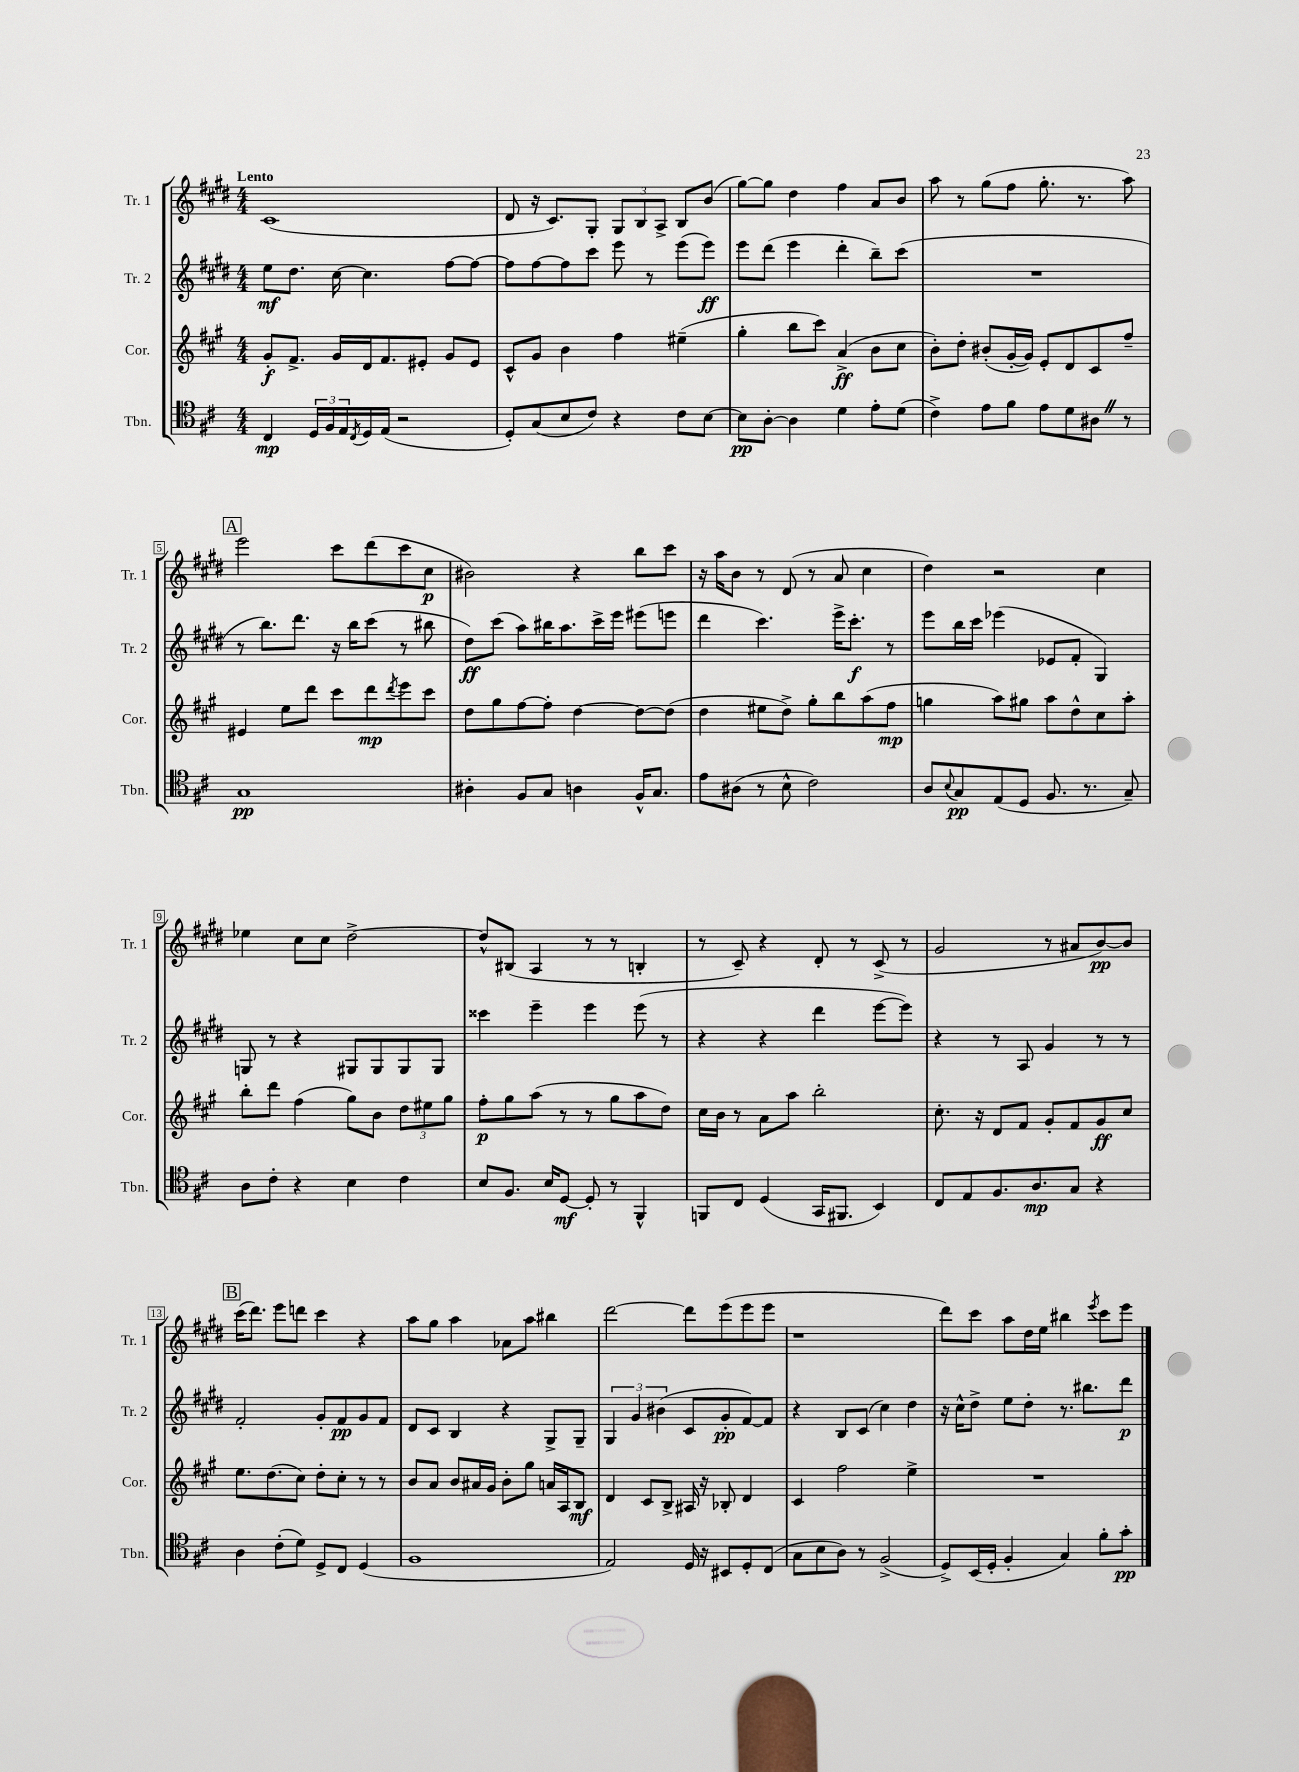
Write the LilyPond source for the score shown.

<<
\new StaffGroup <<
\new Staff = "s0" \with { instrumentName = "Tr. 1" shortInstrumentName = "Tr. 1" } {
    \clef treble \key e \major \numericTimeSignature \time 4/4 \tempo "Lento"
    cis'1( |
    dis'8 r16 cis'8.) gis8-. \tuplet 3/2 { gis8 b8 a8-> } b8 b'8( |
    gis''8~) gis''8 dis''4 fis''4 a'8 b'8 |
    a''8 r8 gis''8( fis''8 gis''8.-. r8. a''8) |
    \mark \markup { \box "A" } e'''2 cis'''8 dis'''8( cis'''8 cis''8\p |
    bis'2) r4 b''8 cis'''8 |
    r16 a''16 b'8 r8 dis'8( r8 a'8 cis''4 |
    dis''4) r2 cis''4 |
    ees''4 cis''8 cis''8 dis''2~-> |
    dis''8-^ bis8( a4 r8 r8 b4-. |
    r8 cis'8--) r4 dis'8-. r8 cis'8->( r8 |
    gis'2 r8 ais'8 b'8~\pp) b'8 |
    \mark \markup { \box "B" } cis'''16( dis'''8.) e'''8 d'''8 cis'''4 r4 |
    a''8 gis''8 a''4 aes'8 a''8 bis''4 |
    dis'''2~ dis'''8 e'''8( e'''8 e'''8 |
    r1 |
    dis'''8) cis'''8 a''8 dis''16 e''16 bis''4 \acciaccatura { e'''8 } cis'''8 e'''8 \bar "|." |
}
\new Staff = "s1" \with { instrumentName = "Tr. 2" shortInstrumentName = "Tr. 2" } {
    \clef treble \key e \major \numericTimeSignature \time 4/4
    e''8\mf dis''8. cis''16~ cis''4. fis''8~ fis''8~ |
    fis''8 fis''8~ fis''8 cis'''8 e'''8 r8 e'''8( e'''8\ff) |
    e'''8 dis'''8( e'''4 dis'''4-. b''8--) cis'''8( |
    R1 |
    \mark \markup { \box "A" } r8 b''8.) dis'''8. r16 b''16 cis'''8( r8 bis''8 |
    dis''8\ff) cis'''8( a''8) bis''16 a''8. cis'''16-> e'''16 eis'''8( e'''8 |
    dis'''4 cis'''4.) e'''16-> cis'''8.-.\f r8 |
    e'''8 b''16 cis'''16 ees'''4( ees'8 fis'8-. gis4) |
    g8 r8 r4 gis8 gis8 gis8 gis8 |
    cisis'''4 e'''4-- e'''4 e'''8( r8 |
    r4 r4 dis'''4 e'''8~ e'''8) |
    r4 r8 a8 gis'4 r8 r8 |
    \mark \markup { \box "B" } fis'2-. gis'8-. fis'8\pp gis'8 fis'8 |
    dis'8 cis'8 b4 r4 gis8-> gis8-- |
    \tuplet 3/2 { gis4 gis'4 bis'4( } cis'8 gis'8-.\pp fis'8~) fis'8 |
    r4 b8 cis'8( cis''4) dis''4 |
    r16 cis''16-^ dis''8-> e''8 dis''8-. r8. bis''8. dis'''8\p \bar "|." |
}
\new Staff = "s2" \with { instrumentName = "Cor." shortInstrumentName = "Cor." } {
    \clef treble \key a \major \numericTimeSignature \time 4/4
    gis'8-.\f fis'8.-> gis'16 d'16 fis'8. eis'8-. gis'8 eis'8 |
    cis'8-^ gis'8 b'4 fis''4 eis''4--( |
    gis''4-. b''8 cis'''8) a'4->\ff( b'8 cis''8 |
    b'8-.) d''8-. bis'8-.( gis'16~-. gis'16) e'8-. d'8 cis'8 fis''8-- |
    \mark \markup { \box "A" } eis'4 e''8 d'''8 cis'''8 d'''8\mp \acciaccatura { d'''8 } e'''8 cis'''8 |
    d''8 gis''8 fis''8~ fis''8-. d''4~ d''8~ d''8( |
    d''4 eis''8 d''8->) gis''8-. b''8 a''8( fis''8\mp |
    g''4 a''8) gis''8 a''8 d''8-^ cis''8 a''8-. |
    b''8-. d'''8 fis''4( gis''8) b'8 \tuplet 3/2 { d''8 eis''8 gis''8 } |
    fis''8-.\p gis''8 a''8( r8 r8 gis''8 a''8 d''8) |
    cis''16 b'16 r8 a'8 a''8 b''2-. |
    cis''8.-. r16 d'8 fis'8 gis'8-. fis'8 gis'8\ff cis''8 |
    \mark \markup { \box "B" } e''8. d''8.( cis''8) d''8-. cis''8-. r8 r8 |
    b'8 a'8 b'8 ais'16 gis'16 b'8-. gis''8 a'16 a16 b8\mf |
    d'4 cis'8 b8-> ais16 r16 bes8-. d'4 |
    cis'4 fis''2 e''4-> |
    R1 \bar "|." |
}
\new Staff = "s3" \with { instrumentName = "Tbn." shortInstrumentName = "Tbn." } {
    \clef tenor \key d \major \numericTimeSignature \time 4/4
    cis4\mp \tuplet 3/2 { d16 fis16 e16 } \acciaccatura { cis8 } d16 e16( r2 |
    d8-.) g8( b8 cis'8) r4 cis'8 b8~ |
    b8\pp a8~-. a4 d'4 e'8-. d'8( |
    cis'4->) e'8 fis'8 e'8 d'8 ais8 \once \override BreathingSign.text = \markup { \musicglyph "scripts.caesura.straight" } \breathe r8 |
    \mark \markup { \box "A" } g1\pp |
    ais4-. fis8 g8 a4 fis16-^ g8. |
    e'8 ais8( r8 b8-^ cis'2) |
    a8 \appoggiatura { b8 } g8\pp e8( d8 fis8. r8. g8--) |
    a8 cis'8-. r4 b4 cis'4 |
    b8 fis8. b16 d8~\mf d8-. r8 fis,4-^ |
    f,8 cis8 d4( g,16 fis,8. b,4) |
    cis8 e8 fis8. a8.\mp g8 r4 |
    \mark \markup { \box "B" } a4 cis'8-.( d'8) d8-> cis8 d4( |
    fis1 |
    e2) d16 r16 bis,8 d8-. cis8( |
    g8 b8 a8) r8 fis2->( |
    d8->) b,16( d16-. fis4-. g4) fis'8-. g'8-.\pp \bar "|." |
}
>>
>>
\layout { \context { \Score \override BarNumber.stencil = #(make-stencil-boxer 0.1 0.3 ly:text-interface::print) } }
